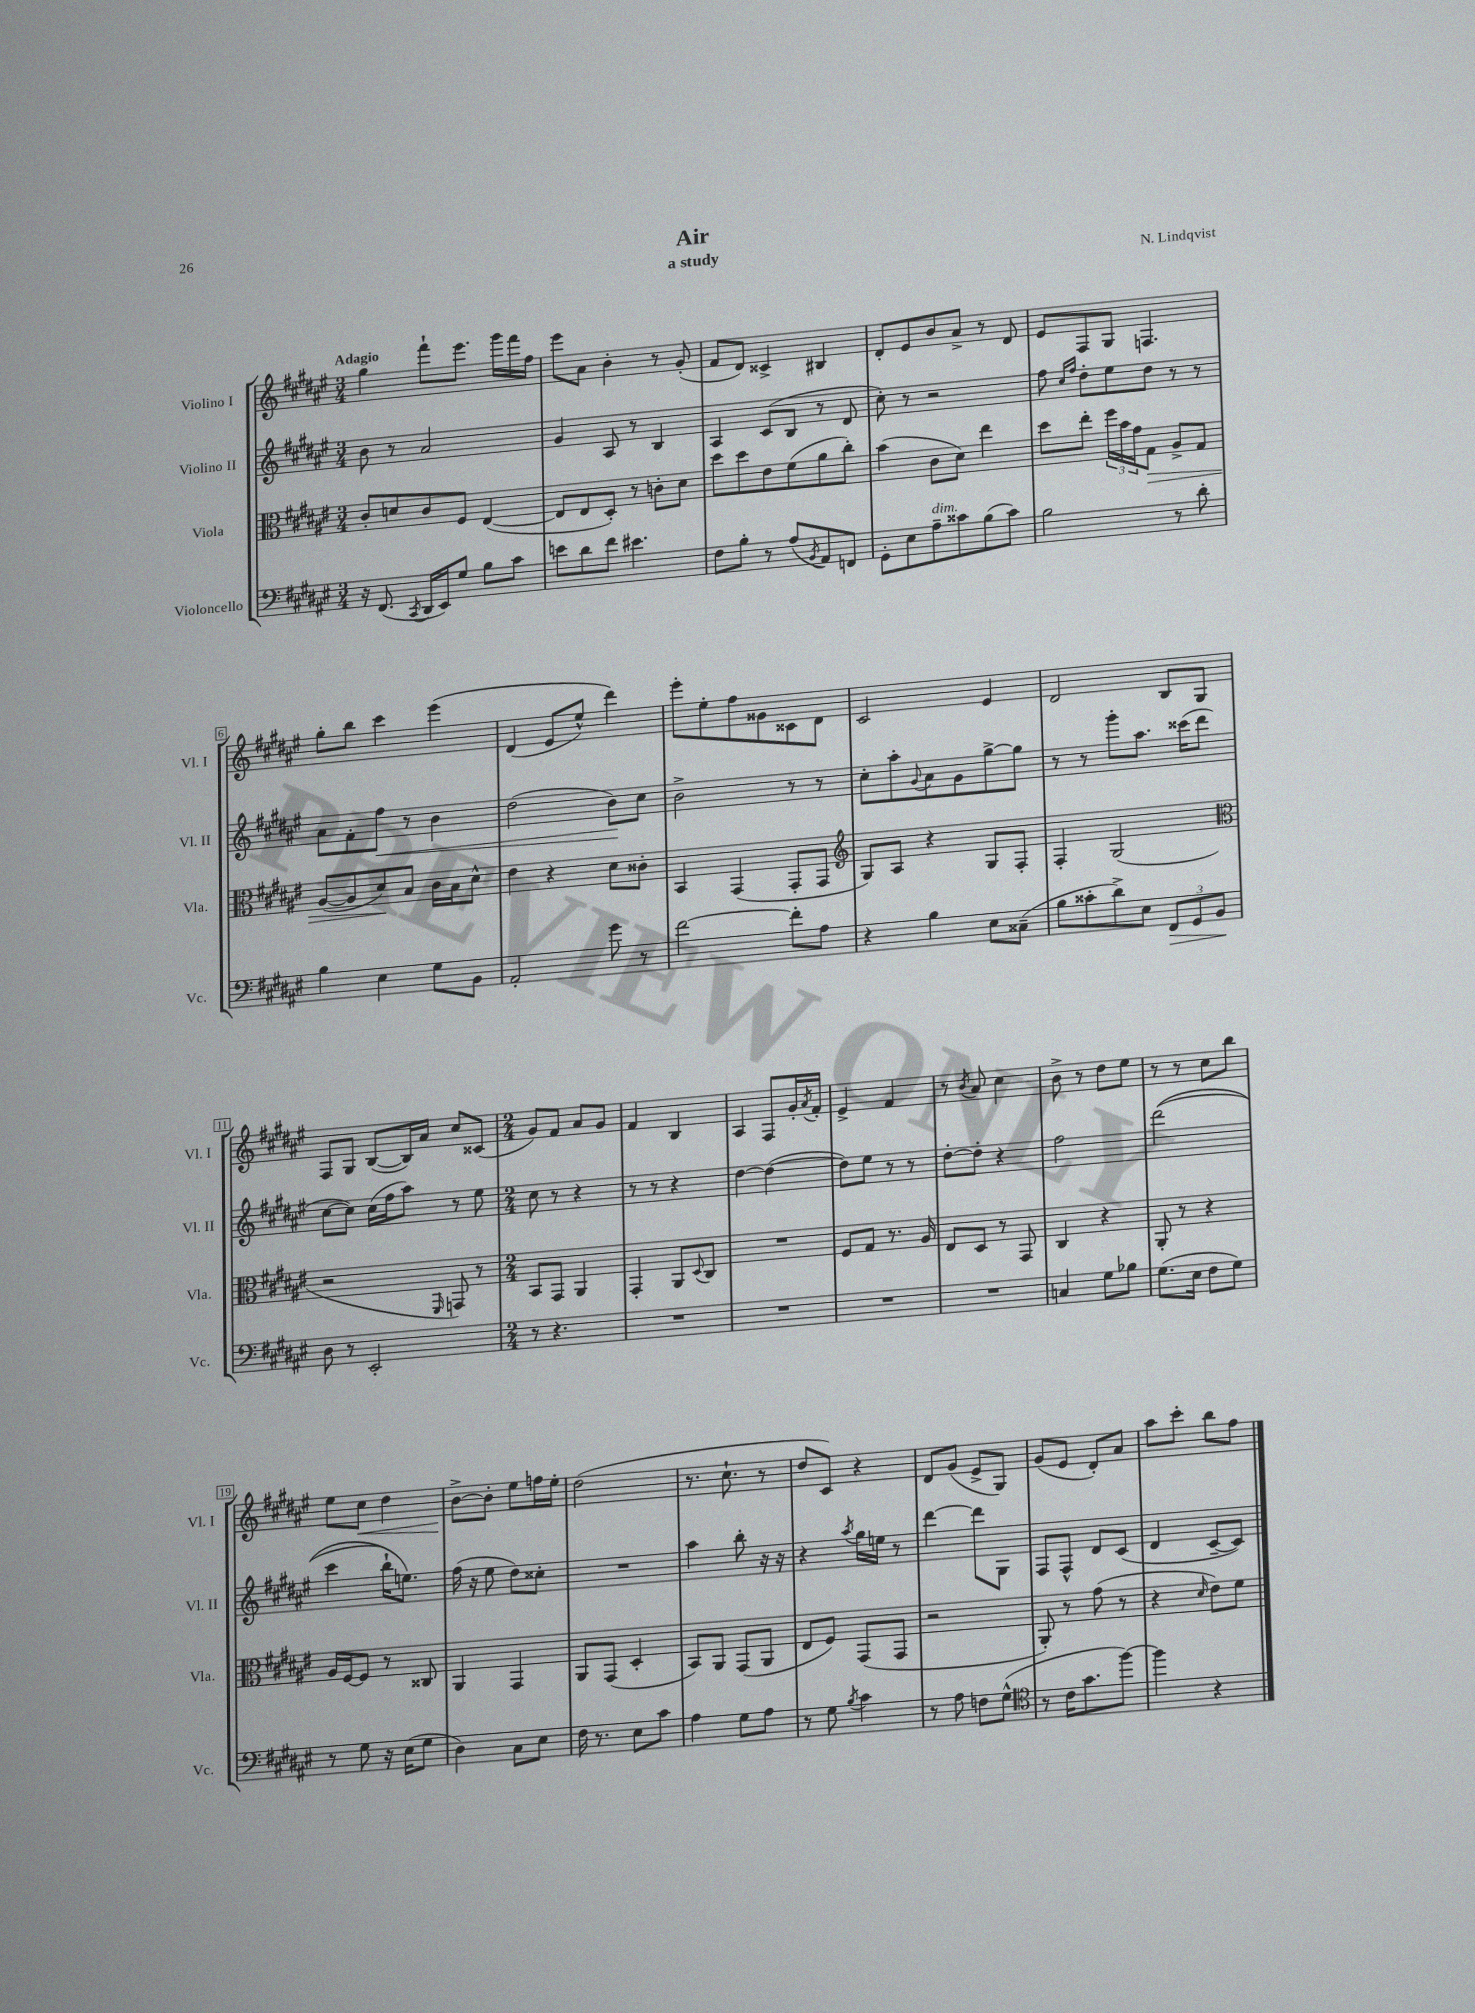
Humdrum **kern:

**kern	**dynam	**kern	**dynam	**kern	**dynam	**kern	**dynam
*part4	*part4	*part3	*part3	*part2	*part2	*part1	*part1
*staff4	*staff4	*staff3	*staff3	*staff2	*staff2	*staff1	*staff1
*I"Violoncello	*	*I"Viola	*	*I"Violino II	*	*I"Violino I	*
*I'Vc.	*	*I'Vla.	*	*I'Vl. II	*	*I'Vl. I	*
*clefF4	*	*clefC3	*	*clefG2	*	*clefG2	*
*k[f#c#g#d#a#e#]	*	*k[f#c#g#d#a#e#]	*	*k[f#c#g#d#a#e#]	*	*k[f#c#g#d#a#e#]	*
*M3/4	*	*M3/4	*	*M3/4	*	*M3/4	*
=1	=1	=1	=1	=1	=1	=1	=1
!	!	!	!	!	!	!LO:TX:a:B:t=Adagio	!
16r	.	8c#'/L	.	8b\	.	4gg#\	.
(8.FF#/	.	.	.	.	.	.	.
.	.	8dn/	.	8r	.	.	.
8qCC#/	.	.	.	.	.	.	.
16DD#/LL	.	8c#/	.	2a#/	.	8fff#`\L	.
16EE#/J)	.	.	.	.	.	.	.
8G#/J	.	8F#/J	.	.	.	8.eee#\J	.
8B\L	.	([4E#/	.	.	.	.	.
.	.	.	.	.	.	16ggg#\LL	.
8c#\J	.	.	.	.	.	16fff#\	.
.	.	.	.	.	.	16ff#\JJ	.
=2	=2	=2	=2	=2	=2	=2	=2
8en\L	.	8E#/L]	.	4g#/	.	8eee#\L	.
8d#\	.	8E#/	.	.	.	8a#\J	.
8f#\J	.	8D#'/J)	.	8A#/	.	4b'\	.
4.e#X\	.	8r	.	8r	.	.	.
.	.	8cn'\L	.	4B/	.	8r	.
.	.	8d#\J	.	.	.	(8g#'/	.
=3	=3	=3	=3	=3	=3	=3	=3
8F#\L	.	8dd#\L	.	4A#/	.	8f#/L	.
8B'\J	.	8dd#\	.	.	.	8d#/J)	.
8r	.	8e#\	.	(8c#/L	.	4c##X^/	.
(8A#/L	.	(8f#\	.	8B/J	.	.	.
8qBB/	.	.	.	.	.	.	.
8AA#/)	.	8a#\	.	8r	.	4B#X/	.
8FFn/J	.	8cc#'\J)	.	8d#/	.	.	.
=4	=4	=4	=4	=4	=4	=4	=4
8GG#'\L	.	(4b\	.	8cc#'\)	.	8d#'/L	.
8E#\	.	.	.	8r	.	8e#/	.
!LO:TX:a:i:t=dim.	!	!	!	!	!	!	!
8A#~\	.	8c#\L	.	2r	.	8b/	.
8c##X\	.	8d#\J)	.	.	.	8a#^/J	.
(8B\	.	4ee#\	.	.	.	8r	.
8c##\J)	.	.	.	.	.	8d#/	.
=5	=5	=5	=5	=5	=5	=5	=5
2B\	.	8dd#\L	.	8ff#\	.	8e#/L	.
.	.	.	.	16qqcc#/LL	.	.	.
.	.	.	.	16qqff#/JJ	.	.	.
.	.	8ee#'\J	.	8dd#'\L	.	8F#/	.
.	.	24ff#\LL	.	8ee#\	.	8G#/J	.
.	.	24b\	.	.	.	.	.
.	.	24g#\J	.	.	.	.	.
!	!	!	!LO:HP:b	!	!	!	!
.	.	8G#\J	>	8dd#\J	.	4.Fn/	.
8r	.	8A#^/L	.	8r	.	.	.
8d#'\	.	8G#/J	.	8r	.	.	.
!!LO:LB:g=z
=6	=6	=6	=6	=6	=6	=6	=6
4B\	.	([8A#/L	.	8a#\L	.	8gg#'\L	.
.	.	8A#/]	.	8f#'\	.	8bb\J	.
!	!	!	!	!	!LO:HP:b	!	!
4E#\	.	8d#/)	.	8ff#\J	<	4ccc#\	.
.	.	8B/J	]	8r	.	.	.
8G#\L	.	16c#\LL	.	4b\	.	(4eee#\	.
.	.	16B\J	.	.	.	.	.
8BB\J	.	8d#^^\J	.	.	.	.	.
=7	=7	=7	=7	=7	=7	=7	=7
2AA#'/	.	4e#\	.	(2dd#\	.	(4d#/	.
.	.	4r	.	.	.	8e#/L	.
.	.	.	.	.	.	8ee#^^/J)	.
8g#\	.	8d#\L	.	8b\L)	.	4ddd#\)	.
8r	.	8c##X'\J	.	8cc#\J	[	.	.
=8	=8	=8	=8	=8	=8	=8	=8
[2f#\	.	4BB/	.	2b^\	.	8eee#'\L	.
.	.	.	.	.	.	8ee#'\	.
.	.	(4GG#/	.	.	.	8ff#\	.
.	.	.	.	.	.	8g##X\	.
8f#'\L]	.	8GG#'/L	.	8r	.	8c##X\	.
8A#\J	.	8GG#/J	.	8r	.	8d#\J	.
=9	=9	=9	=9	=9	=9	=9	=9
*	*	*clefG2	*	*	*	*	*
4r	.	8G#/L)	.	8cc#'\L	.	2c#/	.
.	.	8A#/J	.	8aa#'\	.	.	.
.	.	.	.	8qqg#/	.	.	.
4B\	.	4r	.	8a#\	.	.	.
.	.	.	.	8g#\	.	.	.
8E#\L	.	8G#/L	.	[8gg#^\	.	4e#/	.
(8C##X~\J	.	8F#'/J	.	8gg#\J]	.	.	.
=10	=10	=10	=10	=10	=10	=10	=10
8B\L	.	4F#'/	.	8r	.	2d#/	.
8c##X'\	.	.	.	8r	.	.	.
8d#^\)	.	(2G#/	.	8ggg#'\L	.	.	.
8E#\J	.	.	.	8.aa#\J	.	.	.
!	!LO:HP:b	!	!	!	!	!	!
12FF#/L	>	.	.	.	.	8B/L	.
.	.	.	.	(16ccc##X\KL	.	.	.
12GG#/	.	.	.	.	.	.	.
.	.	.	.	8ddd#\J	.	8G#/J	.
12BB/J	.	.	.	.	.	.	.
.	]	.	.	.	.	.	.
!!LO:LB:g=z
=11	=11	=11	=11	=11	=11	=11	=11
*	*	*clefC3	*	*	*	*	*
8D#\	.	2r	.	[8cc#\L	.	8F#/L	.
8r	.	.	.	8cc#\J])	.	8G#/J	.
2EE#'/	.	.	.	(16cc#\LL	.	([8B/L	.
.	.	.	.	16ff#\J	.	.	.
.	.	.	.	8aa#\J)	.	16B/L])	.
.	.	.	.	.	.	16a#/JJ	.
.	.	16qqFF#/	.	.	.	.	.
.	.	8GGn/)	.	8r	.	8cc#/L	.
.	.	8r	.	8ee#\	.	(8c##X/J	.
=12	=12	=12	=12	=12	=12	=12	=12
*M2/4	*	*M2/4	*	*M2/4	*	*M2/4	*
8r	.	8BB/L	.	8cc#\	.	8g#/L)	.
4.r	.	8GG#/J	.	8r	.	8f#/J	.
.	.	4AA#/	.	4r	.	8a#/L	.
.	.	.	.	.	.	8g#/J	.
=13	=13	=13	=13	=13	=13	=13	=13
2r	.	4GG#'/	.	8r	.	4f#/	.
.	.	.	.	8r	.	.	.
.	.	8AA#/L	.	4r	.	4B/	.
.	.	8qqD#/	.	.	.	.	.
.	.	8C#/J	.	.	.	.	.
=14	=14	=14	=14	=14	=14	=14	=14
2r	.	2r	.	[4dd#\	.	4A#/	.
.	.	.	.	(4dd#\_	.	8F#/L	.
.	.	.	.	.	.	16g#'/L	.
.	.	.	.	.	.	8qa#/	.
.	.	.	.	.	.	16f#'/JJ	.
=15	=15	=15	=15	=15	=15	=15	=15
2r	.	8F#/L	.	8dd#\L])	.	4e#^/	.
.	.	8G#/J	.	8ee#\J	.	.	.
.	.	8.r	.	8r	.	4f#/	.
.	.	.	.	8r	.	.	.
.	.	16A#/	.	.	.	.	.
=16	=16	=16	=16	=16	=16	=16	=16
2r	.	8E#/L	.	[8dd#'\L	.	8r	.
.	.	.	.	.	.	8qb/	.
.	.	8D#/J	.	8dd#'\J]	.	8a#/	.
.	.	8r	.	4r	.	4cc#\	.
.	.	8GG#/	.	.	.	.	.
=17	=17	=17	=17	=17	=17	=17	=17
4Cn/	.	4C#/	.	2ff#\	.	8b^\	.
.	.	.	.	.	.	8r	.
8G#\L	.	4r	.	.	.	8dd#\L	.
8B-X\J	.	.	.	.	.	8ee#\J	.
=18	=18	=18	=18	=18	=18	=18	=18
(8.G#\L	.	8AA#'/	.	((2ddd#\	.	8r	.
.	.	8r	.	.	.	8r	.
16E#\Jk	.	.	.	.	.	.	.
8F#\L	.	4r	.	.	.	8cc#\L	.
8G#\J)	.	.	.	.	.	8bb\J	.
!!LO:LB:g=z
=19	=19	=19	=19	=19	=19	=19	=19
8r	.	16A#/LL	.	4ccc#\	.	8ee#\L	.
.	.	[16F#/J	.	.	.	.	.
!	!	!	!	!	!	!	!LO:HP:b
8G#\	.	8F#/J]	.	.	.	8cc#\J	<
16r	.	8r	.	16bb`\KL)	.	4dd#\	.
(16E#\KL	.	.	.	8.een\J)	.	.	.
8G#\J	.	8C##X/	.	.	.	.	.
=20	=20	=20	=20	=20	=20	=20	=20
4D#\)	.	4AA#/	.	(16ff#\	.	[8b^\L	.
.	.	.	.	16r	.	.	.
.	.	.	.	8ee#\	.	8b'\J]	[
8C#\L	.	4GG#/	.	8dd#\L)	.	8ee#\L	.
8E#\J	.	.	.	8cc##X'\J	.	16ffn\L	.
.	.	.	.	.	.	16ee#'\JJ	.
=21	=21	=21	=21	=21	=21	=21	=21
16F#\	.	8AA#/L	.	2r	.	(2dd#\	.
8.r	.	.	.	.	.	.	.
.	.	(8GG#/J	.	.	.	.	.
8E#\L	.	4D#'/	.	.	.	.	.
8c#\J	.	.	.	.	.	.	.
=22	=22	=22	=22	=22	=22	=22	=22
4A#\	.	8BB/L)	.	4aa#\	.	8.r	.
.	.	8AA#/J	.	.	.	.	.
.	.	.	.	.	.	8.cc#`\	.
8G#\L	.	(8GG#/L	.	8bb'\	.	.	.
8A#\J	.	8AA#/J	.	16r	.	8r	.
.	.	.	.	16r	.	.	.
=23	=23	=23	=23	=23	=23	=23	=23
8r	.	8E#/L	.	4r	.	8dd#/L	.
8G#\	.	8F#/J)	.	.	.	8c#/J)	.
8qB/	.	.	.	8qaa#/	.	.	.
4c#\	.	(8GG#/L	.	16gg#\LL	.	4r	.
.	.	.	.	16een\JJ	.	.	.
.	.	8GG#/J	.	8r	.	.	.
=24	=24	=24	=24	=24	=24	=24	=24
8r	.	2r	.	[4ddd#\	.	8d#/L	.
8A#\	.	.	.	.	.	(8g#/J	.
8Fn\L	.	.	.	8ddd#\L]	.	8e#^/L	.
(8G#^^\J	.	.	.	8G#\J	.	8G#/J)	.
=25	=25	=25	=25	=25	=25	=25	=25
*clefC4	*	*	*	*	*	*	*
8r	.	8AA#'/)	.	8F#/L	.	(8g#/L	.
16c#\KL	.	8r	.	8F#^^/J	.	8e#/J	.
8.g#\	.	.	.	.	.	.	.
.	.	(8g#\	.	8d#/L	.	8d#'/L)	.
[8ff#\J)	.	8r	.	(8c#/J	.	8a#/J	.
=26	=26	=26	=26	=26	=26	=26	=26
4ff#\]	.	4r	.	4d#/	.	8aa#\L	.
.	.	.	.	.	.	8ccc#'\J	.
.	.	16qqd#/	.	.	.	.	.
4r	.	8e#\L)	.	[8c#~/L	.	8bb\L	.
.	.	8f#\J	.	8c#/J])	.	8ff#\J	.
==	==	==	==	==	==	==	==
*-	*-	*-	*-	*-	*-	*-	*-
